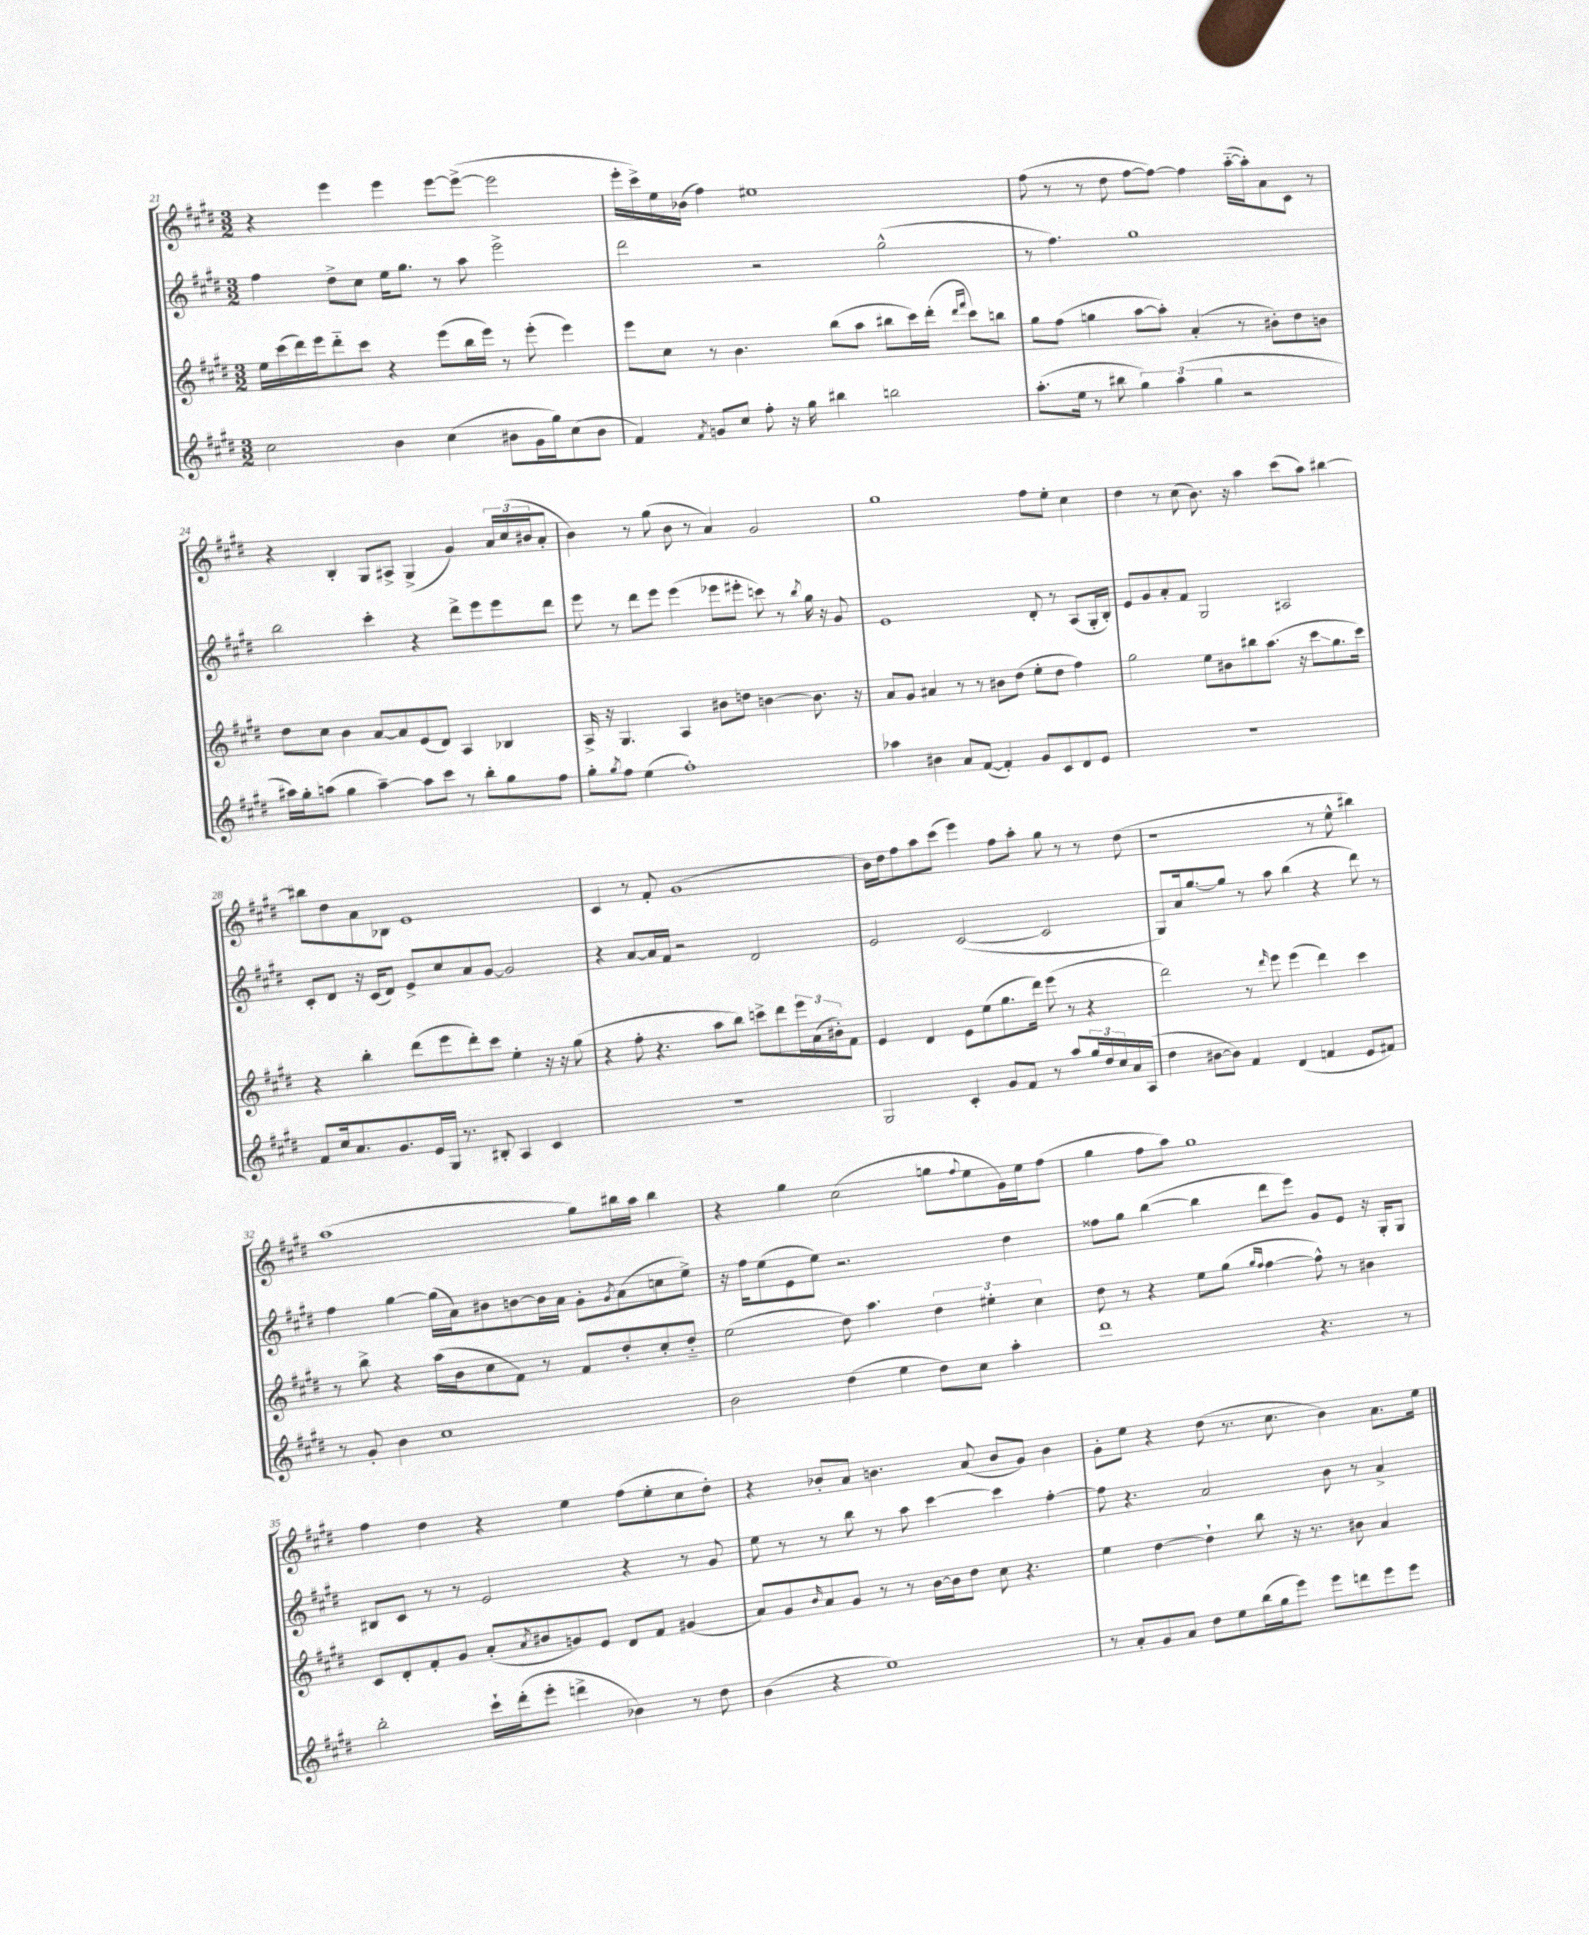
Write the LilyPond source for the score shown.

<<
\new StaffGroup <<
\new Staff = "s0" {
    \clef treble \key e \major \numericTimeSignature \time 3/2
    r4 e'''4 e'''4 e'''8~ e'''8~->( e'''2 |
    e'''16-. cis'''16->) e''16 bes'16( fis''4) eis''1 |
    fis''8( r8 r8 dis''8 fis''8~ fis''8~) fis''4 a''16~-_( a''16-.) a'8 cis'8 r8 |
    r4 b4-. gis8 ais8-> gis4->( gis'4) \tuplet 3/2 { a'16 cis''16( bis'16 } a'8-. |
    b'4) r8 gis''8( b'8 r8 a'4) gis'2 |
    gis''1 fis''8 e''8-. cis''4 |
    dis''4 r8 cis''8( b'8.) r16 a''4 cis'''8( a''8) bis''4~ |
    bis''8 dis''8 a'8 bes8 e'1 |
    cis'4 r8 fis'8-. gis'1( |
    b'16) dis''16 fis''8 a''8 cis'''8( e'''4) fis''8 a''8-. gis''8 r8 r8 dis''8( |
    r1 r8 e''8-^ bis''4) |
    a''1( gis''8) bis''16 a''16 bis''4 |
    r4 gis''4 cis''2( g''8 \appoggiatura { fis''8 } e''8 gis'16) e''16 fis''8( |
    gis''4 fis''8 a''8) gis''1 |
    fis''4 dis''4 r4 e''4 fis''8( e''8-. cis''8 dis''8-.) |
    r4 bes'8-. a'8 b'4. a'8( b'8 gis'8) b'4 |
    gis'8-. e''8 r4 dis''8( r8. cis''8. b'4) a'8. e''16 \bar "|." |
}
\new Staff = "s1" {
    \clef treble \key e \major \numericTimeSignature \time 3/2
    fis''4 dis''8-> cis''8 e''16 gis''8. r8 a''8 e'''2-> |
    dis'''2 r2 gis''2-^( |
    r8 fis''4.) gis''1 |
    b''2 cis'''4-. r4 dis'''8-> e'''8 e'''8 dis'''8 |
    e'''8 r8 dis'''8 e'''8 e'''4( ees'''8 eis'''8-. c'''8) r8 \acciaccatura { b''8 } gis''16 r16 gis'8 |
    e'1 dis'8-. r8 a8( gis16-. b16-.) |
    e'8 gis'8 a'8-. fis'8 gis2 ais2 |
    cis'8-. dis'8 r16 cis'16( dis'8) e'8-> cis''8 a'8 gis'8~ gis'2 |
    r4 a'8~ a'16 fis'16 r2 dis'2 |
    e'2 cis'2~( cis'2 |
    gis8) a'16 gis''8.~ gis''8 r8 a''8 b''4( r4 dis'''8) r8 |
    fis''4 gis''4~ gis''16( a'16) bis'8 b'8~ b'16 a'16 gis'8-. \acciaccatura { gis'8 } a'8( c''8 e''8->) |
    r16 fis''16 e''8( e'8 e''8) r2. dis''4 |
    fisis''8 gis''8 b''4~( b''4 dis'''8 e'''8) gis'8 e'8 r16 gis16-. gis8 |
    bis8 cis'8 r8 r8 e'2 r4 r8 gis'8 |
    e''8 r8 r8 b''8 r8 a''8 cis'''4~ cis'''4 fis''4~-. |
    fis''8 r4. a'2 b'8 r8 a'4-> \bar "|." |
}
\new Staff = "s2" {
    \clef treble \key e \major \numericTimeSignature \time 3/2
    e''16 cis'''16( dis'''16) e'''16 dis'''8-_ cis'''8 r4 e'''8( b''16 e'''16) r8 e'''8-.( e'''4) |
    e'''8 cis''8 r8 b'4. b''8( a''8 bis''8 cis'''16) dis'''16-.( \grace { dis'''16 fis'''16 } cis'''8) b''8 |
    gis''8 fis''8( g''4 a''8~ a''8-.) a'4-.( r8 bis'8-.) dis''8 b'8 |
    dis''8 cis''8 b'4 a'8~ a'8 e'8( dis'8) a4 bes4 |
    a16-> r16 gis4. a4 bis'8 d''8 b'4~ b'8. r16 |
    a'8 gis'8 ais'4 r8 r8 bis'8 dis''8( e''8-. dis''8 fis''4) |
    gis''2 e''8 bis'8 bis''8 a''8.( r16 cis'''8\glissando gis''8. cis'''16) |
    r4 b''4-. dis'''8( e'''8 dis'''8-.) cis'''8 e''4-. r16 r16 gis''8( |
    r4 fis''8-. r4. a''8 b''8) c'''8-> dis'''8 \tuplet 3/2 { e'''16 a'16( bis'16-.) } fis'8 |
    e'4 dis'4 e'8 e''8( gis''8. dis'''16) e'''8( r8 r4 |
    dis'''2) r8 \grace { dis'''16 } e'''8 e'''4( dis'''4) cis'''4 |
    r8 b''8-> r4 a''16( b'16 cis''8 fis'8) r8 fis'8 dis''8-. cis''8-. dis''8-_ |
    e''2( dis''8) a''4. \tuplet 3/2 { dis''4 eis''4-. cis''4 } |
    dis''8 r8 r4 e''8 gis''8( \grace { gis''16 fis''16 } fis''4~ fis''8-^) r8 bis'4 |
    cis'8 dis'8-. fis'8-. gis'8 a'8-.( \acciaccatura { a'8 } bis'8 g'8) e'8 dis'8 fis'8 gis'4( |
    a'8) gis'8 \grace { b'16 } a'8 gis'8 r8 r8 b'16~ b'16 dis''8 cis''8 r4. |
    e''4 dis''4~ dis''4-! b''8 r16 r8. bis'8 a'4 \bar "|." |
}
\new Staff = "s3" {
    \clef treble \key e \major \numericTimeSignature \time 3/2
    cis''2 b'4 cis''4( bis'8 gis'16 gis''16) cis''8( bis'8 |
    fis'4) \acciaccatura { fis'8 } g'8 cis''8 fis''8-. r16 gis''16 bis''4 b''2 |
    a''8.-.( e''16 r8 bis''8 \tuplet 3/2 { gis''4) a''4( gis''4 } r2 |
    ais''16) gis''16-. a''8( gis''4 a''4~--) a''8 cis'''8 r8 b''8-. gis''8 fis''8 |
    gis''8-. \acciaccatura { gis''8 } fis''8 e''4( fis''1-.) |
    aes''4 bis'4 a'8 fis'8~( fis'4-.) gis'8 cis'8 dis'8 e'8 |
    R1. |
    fis'8 cis''16 a'8. gis'8. e'16 gis16 r8. bis8-. a4 cis'4 |
    R1. |
    gis2 cis'4-. gis'8 fis'8 r8 a''8 \tuplet 3/2 { gis''16 dis''16 cis''16 } a'16 a16( |
    dis''4 bis'8~ bis'8) fis'4 dis'4( f'4 e'8 fis'8) |
    r8 gis'8-. b'4 cis''1 |
    b'2 dis''4( e''4 dis''8) cis''8 a''4-. |
    dis'''1 r4. r8 |
    b''2-. cis'''16-! dis'''16-.( e'''8-. d'''4-> bes'4) r8 dis''8 |
    b'4( r4 e''1) |
    r8 a'8-. gis'8 a'8 dis''8 e''8 b''16( gis''16 e'''8) e'''8 d'''8 e'''8 e'''8 \bar "|." |
}
>>
>>
\layout { \context { \Score currentBarNumber = #21 } }
